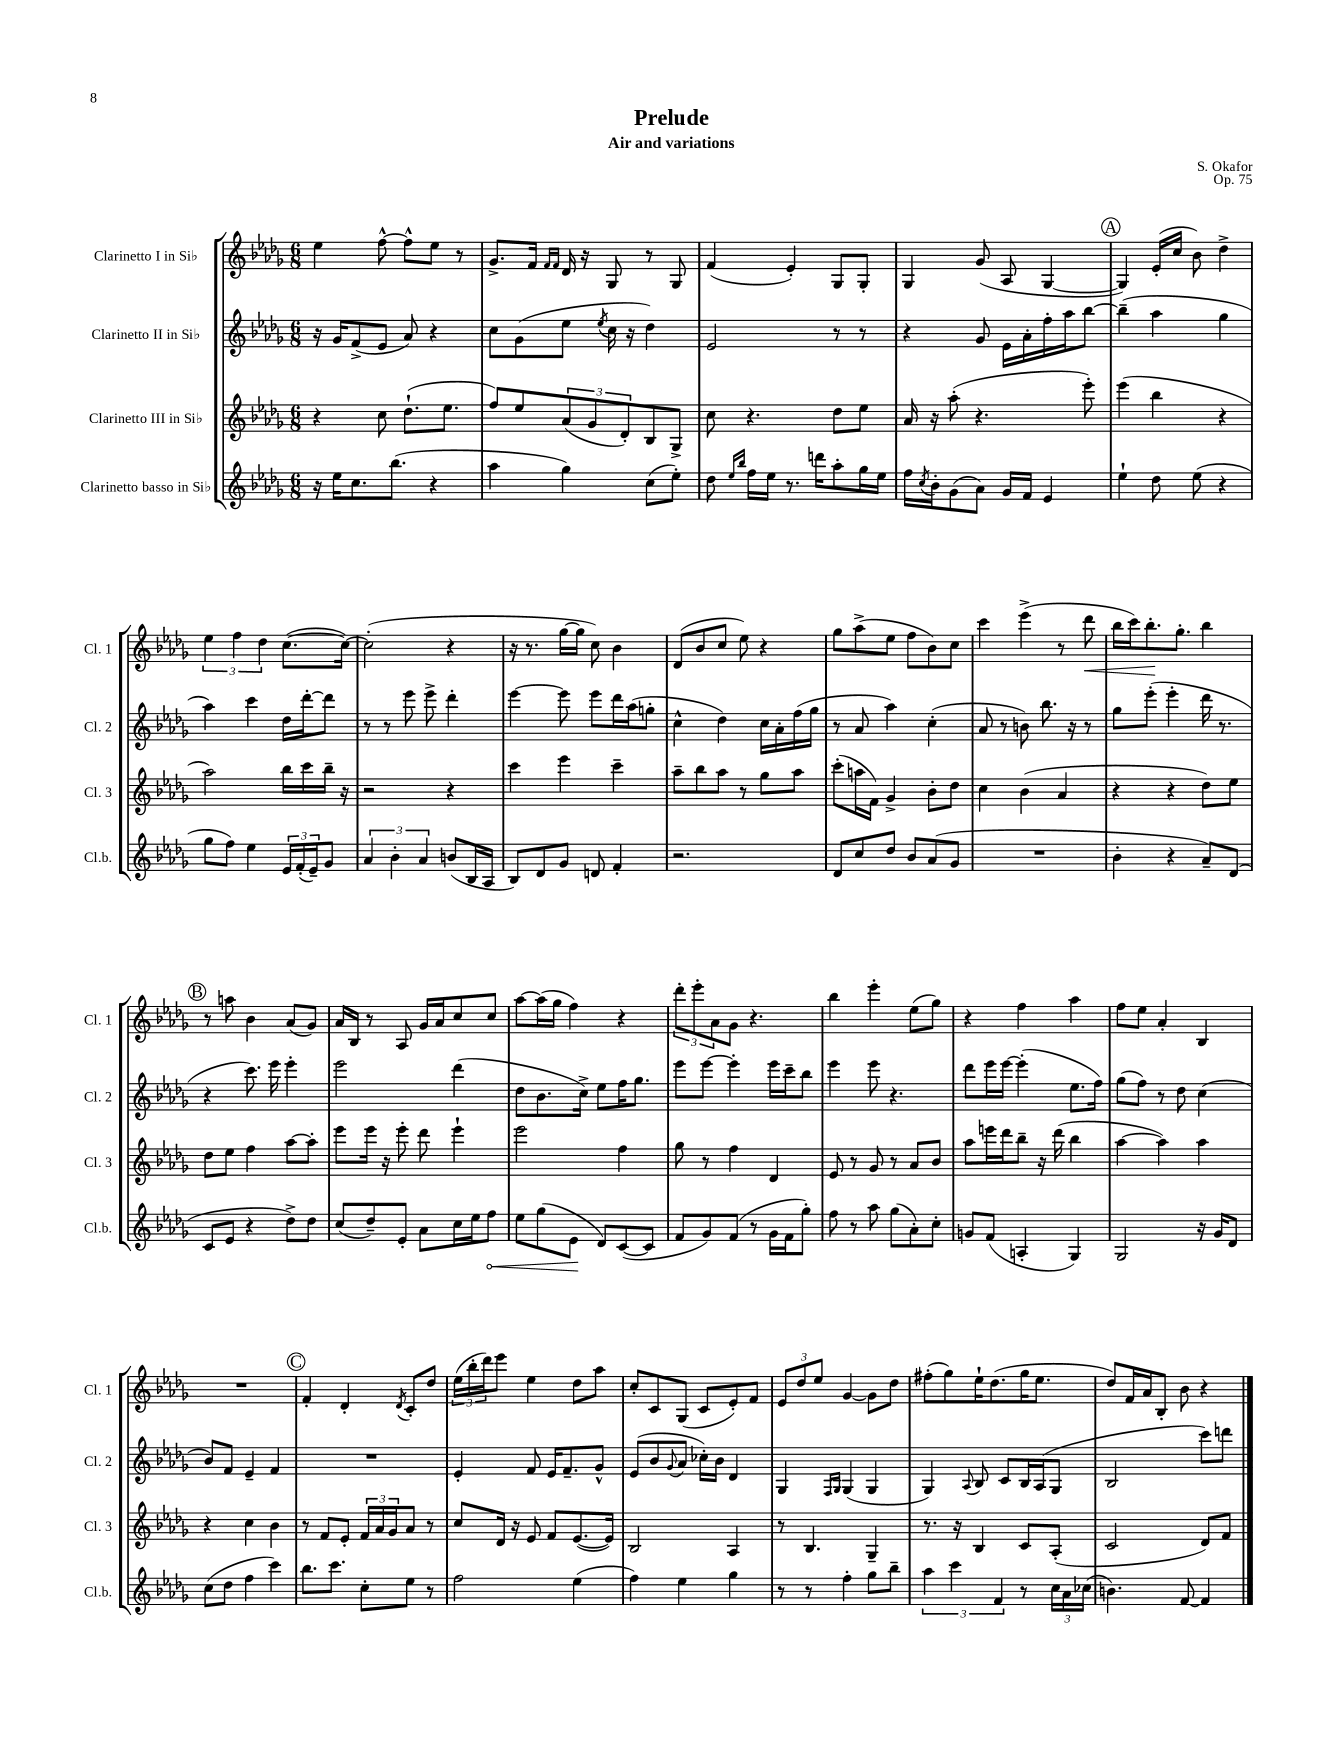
\header { title = "Prelude" composer = "S. Okafor" subtitle = "Air and variations" opus = "Op. 75" }
<<
\new StaffGroup <<
\new Staff = "s0" \with { instrumentName = "Clarinetto I in Sib" shortInstrumentName = "Cl. 1" } {
    \clef treble \key des \major \numericTimeSignature \time 6/8
    ees''4 f''8~-^ f''8-^ ees''8 r8 |
    ges'8.-> f'16 \grace { f'16 f'16 } des'16 r16 ges8 r8 ges8 |
    f'4( ees'4-.) ges8 ges8-. |
    ges4 ges'8( aes8 ges4~ |
    \mark \markup { \circle "A" } ges4) ees'16-.( c''16 bes'8) des''4-> |
    \tuplet 3/2 { ees''4 f''4 des''4 } c''8.~( c''16~) |
    c''2-.( r4 |
    r16 r8. ges''16~ ges''16 c''8) bes'4 |
    des'8( bes'8 c''8 ees''8) r4 |
    ges''8 aes''8->( ees''8 f''8 bes'8) c''8 |
    c'''4 ees'''4->( r8 des'''8\< |
    bes''16 c'''16) bes''8.-.\! ges''8.-. bes''4 |
    \mark \markup { \circle "B" } r8 a''8 bes'4 aes'8( ges'8) |
    aes'16 bes16 r8 aes8 ges'16 aes'16 c''8 c''8 |
    aes''8~ aes''16( ges''16 f''4) r4 |
    \tuplet 3/2 { des'''8-. ees'''8-. aes'8 } ges'8 r4. |
    bes''4 ees'''4-. ees''8( ges''8) |
    r4 f''4 aes''4 |
    f''8 ees''8 aes'4-. bes4 |
    R2. |
    \mark \markup { \circle "C" } f'4-. des'4-. \acciaccatura { des'8 } c'8-. des''8 |
    \tuplet 3/2 { ees''16( bes''16-. des'''16) } ees'''8 ees''4 des''8 aes''8 |
    c''8-. c'8 ges8( c'8 ees'8-.) f'8 |
    \tuplet 3/2 { ees'8 des''8 ees''8 } ges'4~ ges'8 des''8 |
    fis''8-.( ges''8) ees''16-! des''8.( ges''16 ees''8. |
    des''8) f'16 aes'16 bes8-. bes'8 r4 \bar "|." |
}
\new Staff = "s1" \with { instrumentName = "Clarinetto II in Sib" shortInstrumentName = "Cl. 2" } {
    \clef treble \key des \major \numericTimeSignature \time 6/8
    r16 ges'16 f'8->( ees'8 aes'8) r4 |
    c''8 ges'8( ees''8 \acciaccatura { ees''8 } c''16 r16 des''4) |
    ees'2 r8 r8 |
    r4 ges'8 ees'16 aes'16-. f''16-. aes''16 bes''8~ |
    \mark \markup { \circle "A" } bes''4--( aes''4 ges''4 |
    aes''4) c'''4 des''16 des'''16~-. des'''8 |
    r8 r8 ees'''8 ees'''8-> des'''4-. |
    ees'''4~ ees'''8 ees'''8 des'''16 aes''16( g''8-. |
    c''4-^ des''4) c''16 aes'16-. f''16( ges''16 |
    r8 aes'8 aes''4) c''4-.( |
    aes'8 r8 b'8) bes''8. r16 r8 |
    ges''8 ees'''8-.( ees'''4-. des'''16 r8. |
    \mark \markup { \circle "B" } r4 c'''8.) ees'''16 ees'''4-. |
    ees'''2 des'''4( |
    des''8 bes'8. c''16->) ees''8 f''16 ges''8. |
    ees'''8 ees'''8~ ees'''4-. ees'''16 c'''16-- bes''8 |
    ees'''4 ees'''8 r4. |
    des'''8 ees'''16 ees'''16~ ees'''4-.( ees''8. f''16) |
    ges''8( f''8) r8 des''8 c''4( |
    bes'8) f'8 ees'4-- f'4 |
    \mark \markup { \circle "C" } R2. |
    ees'4-. f'8 ees'16 f'8.-- ges'8-^ |
    ees'8( bes'8 \appoggiatura { ges'8 } aes'8 ces''16-.) bes'16 des'4 |
    ges4 \grace { f16 ges16 } ges4( ges4 |
    ges4) \appoggiatura { aes8 } bes8 c'8 bes16 aes16( ges8 |
    bes2 c'''8) d'''8 \bar "|." |
}
\new Staff = "s2" \with { instrumentName = "Clarinetto III in Sib" shortInstrumentName = "Cl. 3" } {
    \clef treble \key des \major \numericTimeSignature \time 6/8
    r4 c''8 des''8.-!( ees''8. |
    f''8) ees''8 \tuplet 3/2 { aes'8( ges'8 des'8-.) } bes8 ges8-> |
    c''8 r4. des''8 ees''8 |
    aes'16 r16 aes''8-.( r4. ees'''8-.) |
    \mark \markup { \circle "A" } ees'''4( bes''4 r4 |
    aes''2) bes''16 c'''16 bes''16-- r16 |
    r2 r4 |
    c'''4 ees'''4 c'''4-- |
    aes''8-- bes''8 aes''8 r8 ges''8 aes''8 |
    c'''8-.( a''16 f'16) ges'4-> bes'8-. des''8 |
    c''4 bes'4( aes'4 |
    r4 r4 des''8) ees''8 |
    \mark \markup { \circle "B" } des''8 ees''8 f''4 aes''8~ aes''8-. |
    ees'''8 ees'''16 r16 ees'''8-. des'''8 ees'''4-! |
    ees'''2 f''4 |
    ges''8 r8 f''4 des'4 |
    ees'8 r8 ges'8 r8 aes'8 bes'8 |
    aes''8 e'''16 des'''16 bes''8-- r16 des'''16( bes''4 |
    aes''4~ aes''4) aes''4 |
    r4 c''4 bes'4 |
    \mark \markup { \circle "C" } r8 f'8 ees'8-. \tuplet 3/2 { f'16 aes'16 ges'16 } aes'8 r8 |
    c''8 des'16 r16 ees'8 f'8 ees'8.~( ees'16) |
    bes2 aes4 |
    r8 bes4. ges4-- |
    r8. r16 bes4 c'8 aes8-.( |
    c'2 des'8) f'8 \bar "|." |
}
\new Staff = "s3" \with { instrumentName = "Clarinetto basso in Sib" shortInstrumentName = "Cl.b." } {
    \clef treble \key des \major \numericTimeSignature \time 6/8
    r16 ees''16 c''8. bes''8.( r4 |
    aes''4 ges''4) c''8( ees''8-.) |
    des''8 \grace { ees''16 bes''16 } f''16 ees''16 r8. d'''16 aes''8-. ges''16 ees''16 |
    f''16 \acciaccatura { c''8 } bes'16-. ges'8( aes'8) ges'16 f'16 ees'4 |
    \mark \markup { \circle "A" } ees''4-! des''8 ees''8( r4 |
    ges''8 f''8) ees''4 \tuplet 3/2 { ees'16 f'16-.( ees'16--) } ges'8 |
    \tuplet 3/2 { aes'4 bes'4-. aes'4 } b'8( bes16 aes16 |
    bes8) des'8 ges'8 d'8 f'4-. |
    r2. |
    des'8 c''8 des''8 bes'8 aes'8( ges'8 |
    R2. |
    bes'4-. r4 aes'8--) des'8( |
    \mark \markup { \circle "B" } c'8 ees'8 r4 des''8->) des''8 |
    c''8( des''8--) ees'8-. aes'8 c''16 ees''16 \once \override Hairpin.circled-tip = ##t f''8\< |
    ees''8 ges''8( ees'8\! des'8) c'8~( c'8 |
    f'8 ges'8) f'8( r8 ges'16 f'16 ges''8-.) |
    f''8 r8 aes''8 ges''8( aes'8-.) c''8-. |
    g'8 f'8( a4-. ges4) |
    ges2 r16 ges'16 des'8 |
    c''8( des''8 f''4 c'''4) |
    \mark \markup { \circle "C" } bes''8. c'''8. c''8-. ees''8 r8 |
    f''2 ees''4( |
    f''4) ees''4 ges''4 |
    r8 r8 f''4-. ges''8 bes''8-- |
    \tuplet 3/2 { aes''4 c'''4 f'4 } r8 \tuplet 3/2 { c''16 aes'16 ces''16( } |
    b'4.) f'8~ f'4 \bar "|." |
}
>>
>>
\layout { \context { \Score \remove "Bar_number_engraver" } }
